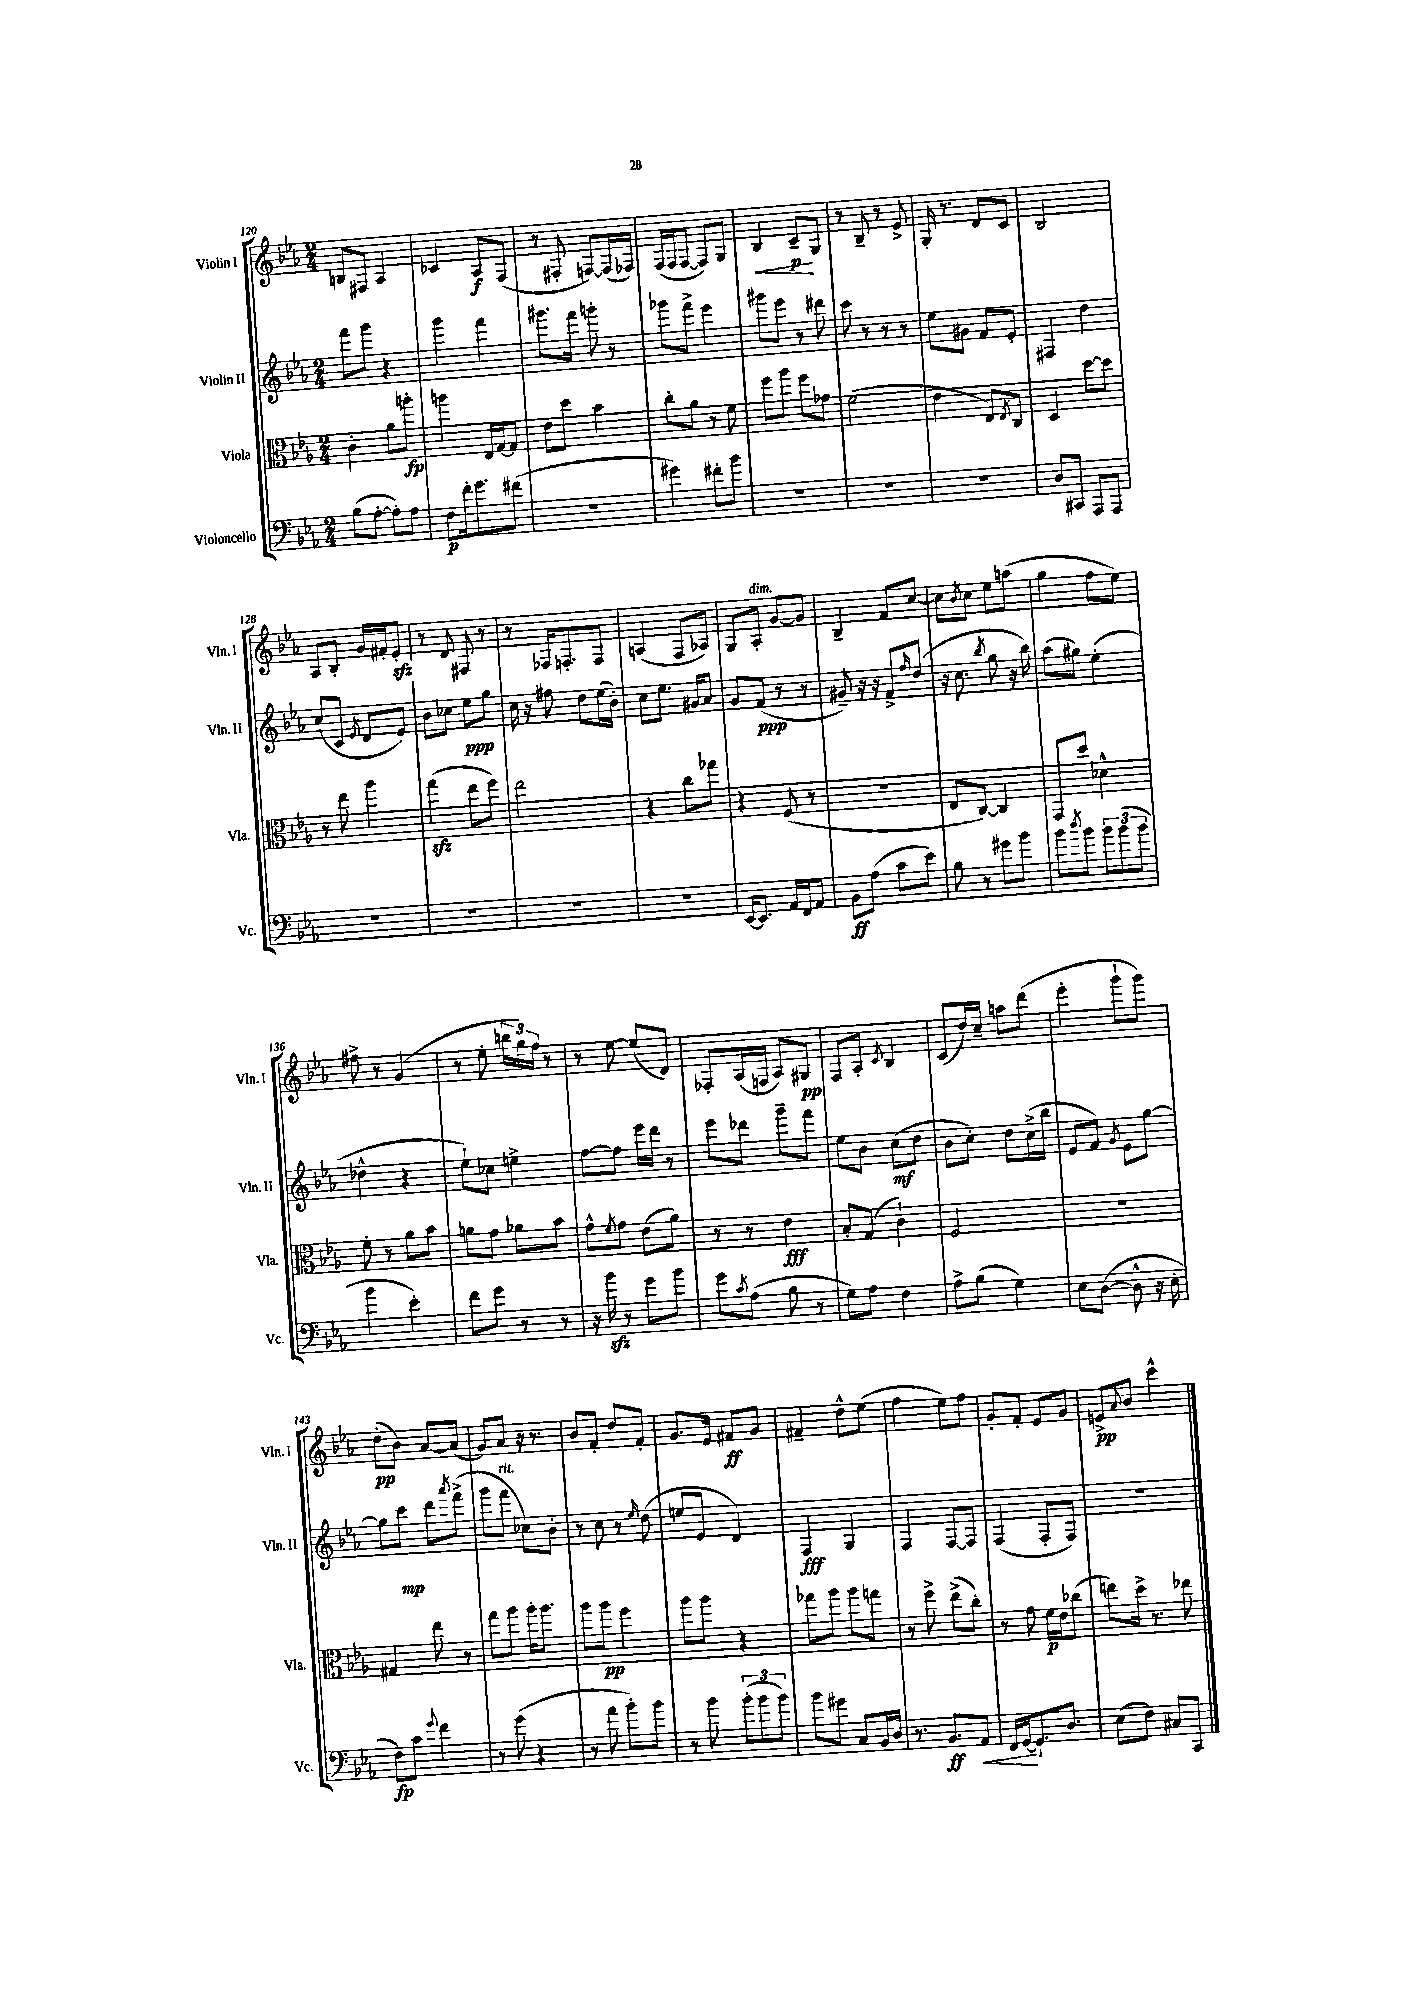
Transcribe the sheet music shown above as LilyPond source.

<<
\new StaffGroup <<
\new Staff = "s0" \with { instrumentName = "Violin I" shortInstrumentName = "Vln. I" } {
    \clef treble \key ees \major \numericTimeSignature \time 2/4
    b8 fis8 aes4 |
    ces'4 aes8\f f8( |
    r8 fis8-. f8~) f16( fes16) |
    f16( f16 f8~ f8) g8 |
    bes4\< c'8--\p\! g8 |
    r8 bes8-- r8 ees'8-> |
    g16-. r8. d'8 c'8 |
    bes2 |
    aes8 bes8-. g'16 fis'16-. ees'8-.\sfz |
    r8 d'8 fis8 r8 |
    r8 fes16 f8.-. f8 |
    a4( f8 aes8) |
    g8 aes8-.^\markup { \italic "dim." } g'8~ g'8 |
    bes4-- f'8 c''8~ |
    c''8 \acciaccatura { bes'8 } c''8 ees''8 a''8( |
    g''4 f''8 ees''8) |
    fis''8-> r8 g'4( |
    r8 ees''8-. \tuplet 3/2 { b''16 g''16) f''16 } r8 |
    r8 ees''8~ ees''8( d'8) |
    fes8-. aes16( f16 aes8) gis8\pp |
    f8 aes8-. \acciaccatura { c'8 } bes4 |
    c'8( d''16) c''16-- a''8 d'''8( |
    ees'''4-. g'''8-! g'''8) |
    d''8-.\pp( bes'8) aes'8~ aes'8( |
    g'8) aes'8 r16 r8. |
    bes'8 f'8-. d''8 f'8-. |
    g'8. ees'16 fis'8\ff g'8 |
    fis'4-- d''8-^ ees''8( |
    f''4 ees''8) f''8 |
    g'8-. f'8-. ees'8 g'8 |
    e'8->\pp \appoggiatura { aes'8 } bes'8 c'''4-^ \bar "|." |
}
\new Staff = "s1" \with { instrumentName = "Violin II" shortInstrumentName = "Vln. II" } {
    \clef treble \key ees \major \numericTimeSignature \time 2/4
    f'''8 g'''8 r4 |
    g'''4 f'''4 |
    gis'''8. f'''16 g'''8-. r8 |
    ges'''8 f'''8-> ees'''4 |
    gis'''8 ees'''8 r8 dis'''8 |
    c'''8 r8 r8 r8 |
    ees''8 gis'8 f'8 ees'8-. |
    fis4 d''4 |
    c''8( c'8 \acciaccatura { ees'8 } d'8 ees'8) |
    bes'8 ces''8 ees''8\ppp g''8 |
    c''16 r16 fis''8 d''8 ees''16( bes'16-.) |
    c''8 ees''8. gis'16 aes'8 |
    g'8 f'8\ppp( r8 r8 |
    gis'8--) r16 r16 f'8-> \grace { f''16 } d''8( |
    r16 c''8. \acciaccatura { bes''8 } g''8 r16 bes''16) |
    aes''8( gis''8) ees''4-.( |
    des''4-^ r4 |
    ees''8-!) ces''8 e''4-> |
    f''8~ f''8 ees'''16 d'''16 r8 |
    ees'''8 des'''8 g'''8-- f'''8 |
    ees''8 bes'8 c''8\mf( d''8 |
    bes'8 c''8-.) d''8 c''16->( bes''16 |
    ees'8 f'8) \acciaccatura { g'8 } ees'8 g''8~ |
    g''8 c'''8\mp d'''8 \acciaccatura { aes'''8 } f'''8->( |
    g'''8 f'''8^\markup { \italic "rit." } ces''8) bes'8-. |
    r8 c''8 r8 \grace { ees''16 } d''8( |
    e''8 ees'8 d'4) |
    f4\fff g4 |
    f4 f8~ f8 |
    f4( f8-. f8) |
    R2 \bar "|." |
}
\new Staff = "s2" \with { instrumentName = "Viola" shortInstrumentName = "Vla." } {
    \clef alto \key ees \major \numericTimeSignature \time 2/4
    c'4-. aes'8 a''8-.\fp |
    a''4 ees16 g16~ g8 |
    ees'8 d''8 bes'4 |
    c''8-. aes'8 r8 f'8 |
    f''8 aes''8 f''8 ges'8 |
    f'2( |
    ees'4 ees8) \acciaccatura { ees8 } c8 |
    d4 d''8~ d''8 |
    r8 ees''8 aes''4 |
    g''4\sfz( ees''8 f''8) |
    ees''2 |
    r4 c''8 ges''8 |
    r4 f8( r8 |
    r2 |
    ees8 c8~) c4 |
    g,8 d''8 des'4-^ |
    f'8-. r8 aes'8 bes'8 |
    a'8 g'8 aes'8 bes'8 |
    g'8-^ \acciaccatura { f'8 } g'8 ees'8( aes'8) |
    r8 r8 ees'4\fff |
    bes8-. g8( c'4-!) |
    f2 |
    r2 |
    gis4 ees''8 r8 |
    g''8 aes''8 aes''16-. aes''8. |
    aes''8 aes''8\pp f''4 |
    aes''8 aes''8 r4 |
    ges''8 aes''8 aes''8 g''8 |
    r8 f''8-> ees''8->( c''8-.) |
    r8 g'8 f'16\p ees'16 ces''8( |
    e''8) d''16-> r8. ees''8 \bar "|." |
}
\new Staff = "s3" \with { instrumentName = "Violoncello" shortInstrumentName = "Vc." } {
    \clef bass \key ees \major \numericTimeSignature \time 2/4
    bes8( aes8~-. aes8-.) aes8 |
    f8\p f'16-. g'8. fis'8( |
    R2 |
    gis'4) fis'8-. bes'8 |
    R2 |
    R2 |
    R2 |
    d8 cis,8 aes,,8 aes,,8 |
    R2 |
    R2 |
    R2 |
    R2 |
    ees,16~ ees,8. aes,16 f,16 aes,8 |
    bes,8\ff aes8( c'8 ees'8) |
    bes8 r8 gis'8 bes'8 |
    bes'8 \acciaccatura { d''8 } bes'8 \tuplet 3/2 { bes'8 bes'8( bes'8 } |
    bes'4 ees'4-.) |
    f'8 g'8 r8 r8 |
    r16 bes'16\sfz r8 g'8 bes'8 |
    g'8 \acciaccatura { c'8 } aes8( bes8 r8 |
    g8) aes8 f4 |
    aes8-> bes8( g4) |
    ees8 d8~( d8-^ r16 ees16-. |
    f8\fp) c'8 \appoggiatura { g'8 } f'4 |
    r8 g'8( r4 |
    r8 aes'8 bes'8-.) bes'8 |
    r8 bes'8 \tuplet 3/2 { bes'8-.( bes'8 bes'8) } |
    bes'8 gis'8 c8 bes,16 d16 |
    r8. bes,8.\ff aes,8\< |
    f,16 g,16~\! g,8.-! d8. |
    ees8( f8) cis8 c,8 \bar "|." |
}
>>
>>
\layout { \context { \Score currentBarNumber = #120 } }
